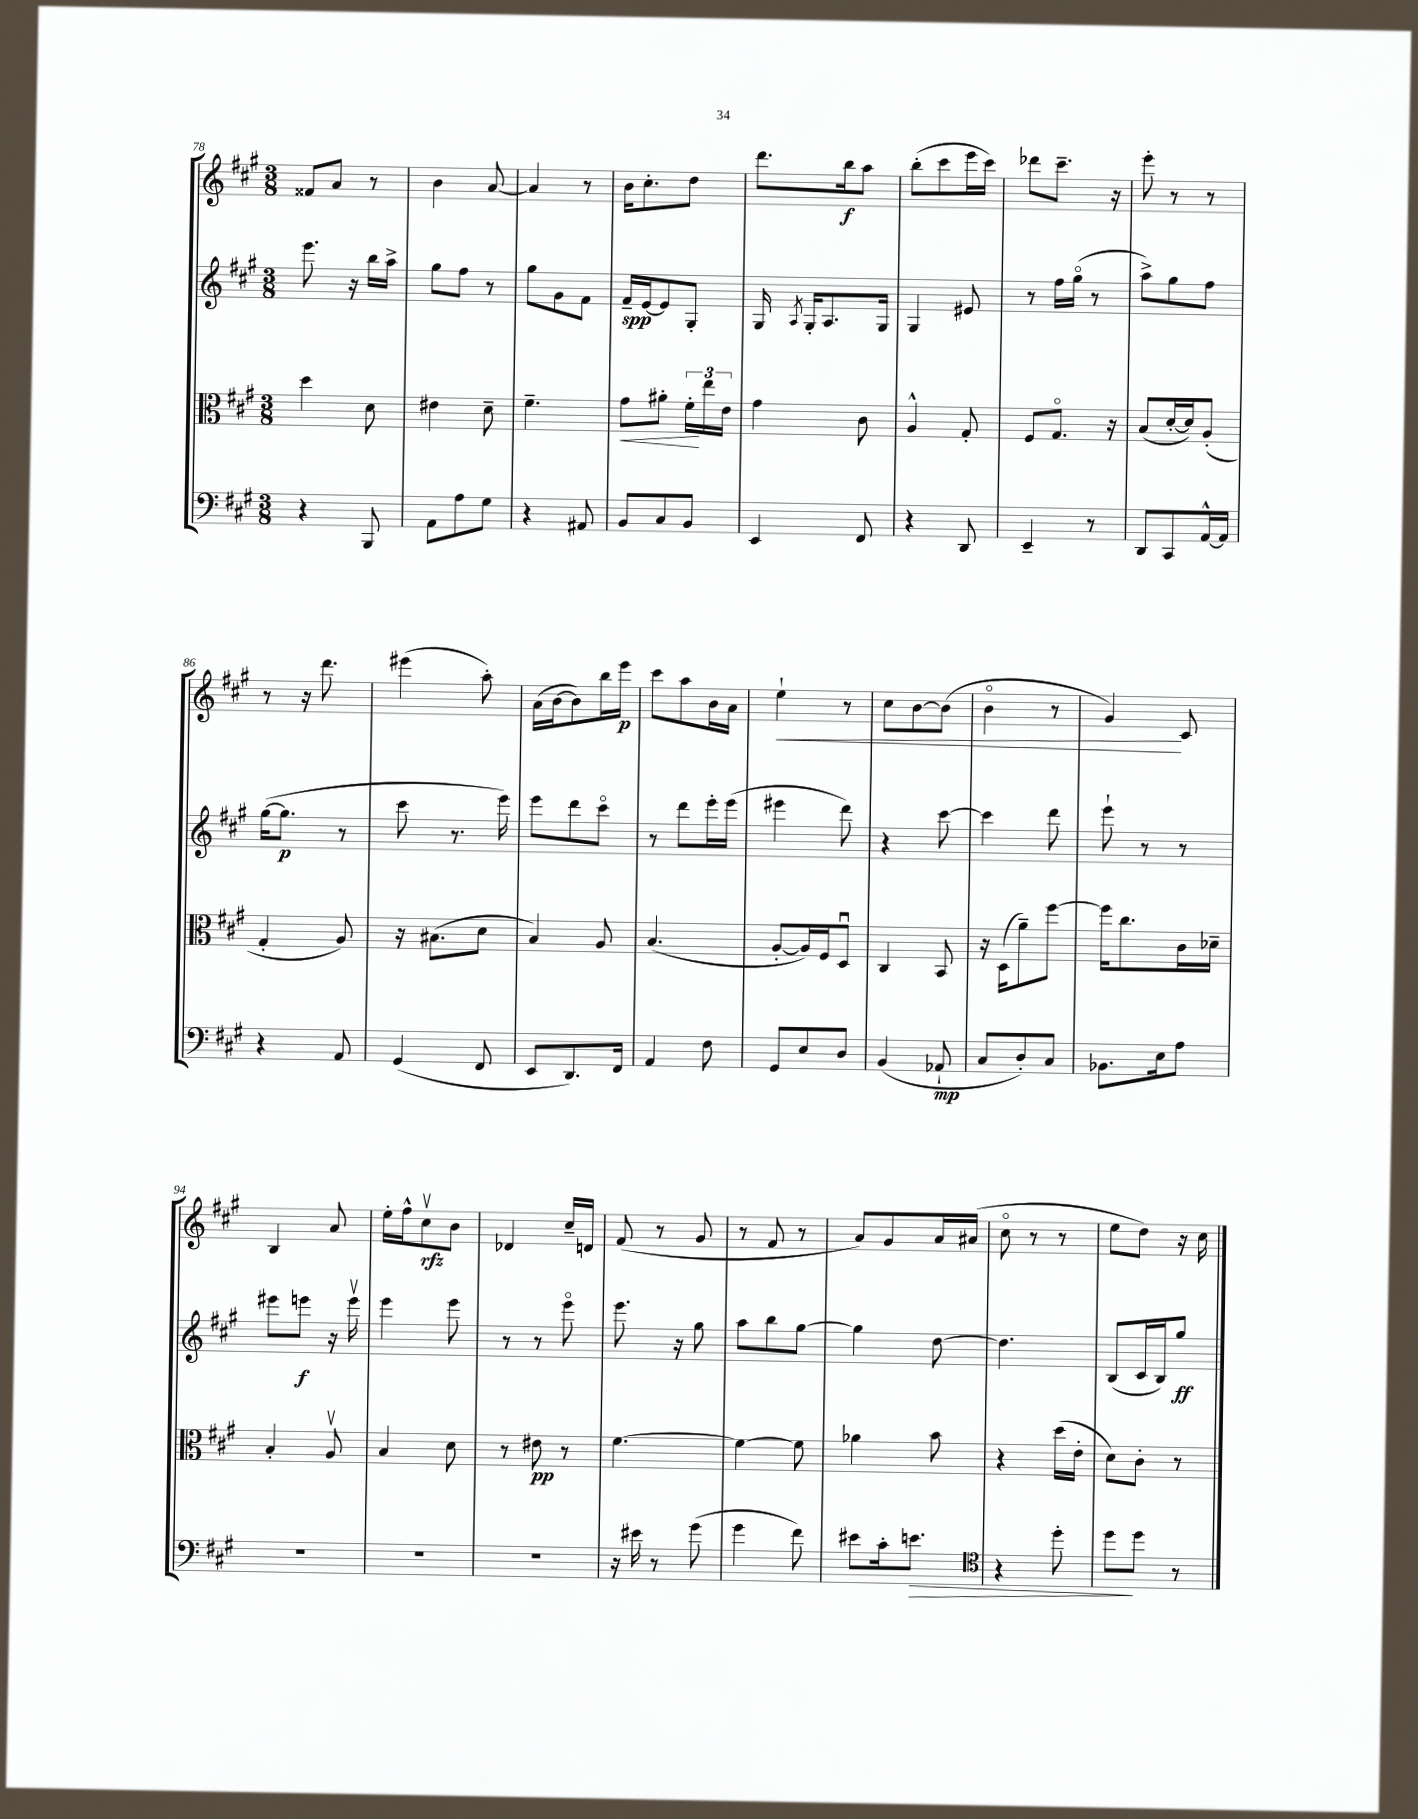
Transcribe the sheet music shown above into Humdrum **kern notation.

**kern	**kern	**kern	**kern
*staff4	*staff3	*staff2	*staff1
*clefF4	*clefC3	*clefG2	*clefG2
*k[f#c#g#]	*k[f#c#g#]	*k[f#c#g#]	*k[f#c#g#]
*M3/8	*M3/8	*M3/8	*M3/8
4r	4dd	8.eee	8f##
.	.	.	8a
.	.	16r	.
8BBB	8d	16bb	8r
.	.	16aa^	.
=	=	=	=
8AA	4e#	8gg#	4b
8A	.	8ff#	.
8G#	8d~	8r	[8a
=	=	=	=
4r	4.f#~	8gg#	4a]
.	.	8g#	.
8AA#	.	8f#	8r
=	=	=	=
8BB	8g#	16f#~	16b
.	.	[16e	8.cc#'
8C#	8a#'	8e]	.
8BB	24f#'	8G#'	8dd
.	24ee	.	.
.	24e	.	.
=	=	=	=
4EE	4g#	16G#	8.ddd
.	.	8qA	.
.	.	16G#'	.
.	.	8.A	.
.	.	.	16bb
8FF#	8c#	.	8aa
.	.	16G#	.
=	=	=	=
4r	4A^^	4G#	(8bb'
.	.	.	8ccc#
8DD	8G#'	8e#	16eee
.	.	.	16ccc#)
=	=	=	=
4EE~	8F#	8r	8ddd-
.	8.G#o	16ff#	8.ccc#~
.	.	(16gg#o	.
8r	.	8r	.
.	16r	.	16r
=	=	=	=
8DD	(8B	8aa^)	8eee'
8CC#	[16d'	8gg#	8r
.	16d])	.	.
[16AA^^	(8A'	8ff#	8r
16AA]	.	.	.
=	=	=	=
4r	4G#'	([16gg#	8r
.	.	8.gg#]	.
.	.	.	16r
.	.	.	8.ddd
8AA	8A)	8r	.
=	=	=	=
(4GG#	16r	8ccc#	(4eee#
.	(8.B#	.	.
.	.	8.r	.
8FF#	8d	.	8aa')
.	.	16eee)	.
=	=	=	=
8EE	4B)	8eee	(16a
.	.	.	[16b
8.DD)	.	8ddd	8b])
.	8A	8ccc#o	16bb
16FF#	.	.	16eee
=	=	=	=
4AA	(4.B	8r	8ccc#
.	.	8ddd	8aa
8F#	.	16eee'	16b
.	.	(16eee	16a
=	=	=	=
8GG#	[8A'	4eee#	4ee`
8E	16A])	.	.
.	16F#	.	.
8D	8Du	8ddd)	8r
=	=	=	=
(4BB	4C#	4r	8cc#
.	.	.	[8b
8AA-`	8BB	[8ccc#	(8b]
=	=	=	=
8C#	16r	4ccc#]	4bo
.	(16D	.	.
8D')	8a~)	.	.
8C#	[8ff#	8ddd	8r
=	=	=	=
8.BB-	16ff#]	8eee`	4g#)
.	8.cc#	.	.
.	.	8r	.
16E	.	.	.
8A	16c#	8r	8c#
.	16d-~	.	.
=	=	=	=
4.r	4B'	8eee#	4B
.	.	8eee	.
.	8Av	16r	8a
.	.	16eeev	.
=	=	=	=
4.r	4B	4eee	16ee'
.	.	.	16ff#^^
.	.	.	8cc#v
.	8d	8eee	8b
=	=	=	=
4.r	8r	8r	4d-
.	8e#	8r	.
.	8r	8eeeo	16cc#~
.	.	.	16d
=	=	=	=
16r	[4.f#	8.eee	(8f#
16e#	.	.	.
8r	.	.	8r
.	.	16r	.
(8g#	.	8gg#	8g#
=	=	=	=
4g#	4f#_	8aa	8r
.	.	8bb	8f#
8f#)	8f#]	[8gg#	8r
=	=	=	=
8e#	4a-	4gg#]	8a)
16c#'	.	.	8g#
8.e	.	.	.
.	8b	[8dd	16a
.	.	.	(16a#
=	=	=	=
*clefC4	*	*	*
4r	4r	4.dd]	8cc#o
.	.	.	8r
8dd'	(16dd	.	8r
.	16e'	.	.
=	=	=	=
8dd	8d)	(8B	8ee
8dd	8c#'	16c#	8dd)
.	.	16B)	.
8r	8r	8gg#	16r
.	.	.	16cc#
==	==	==	==
*-	*-	*-	*-
